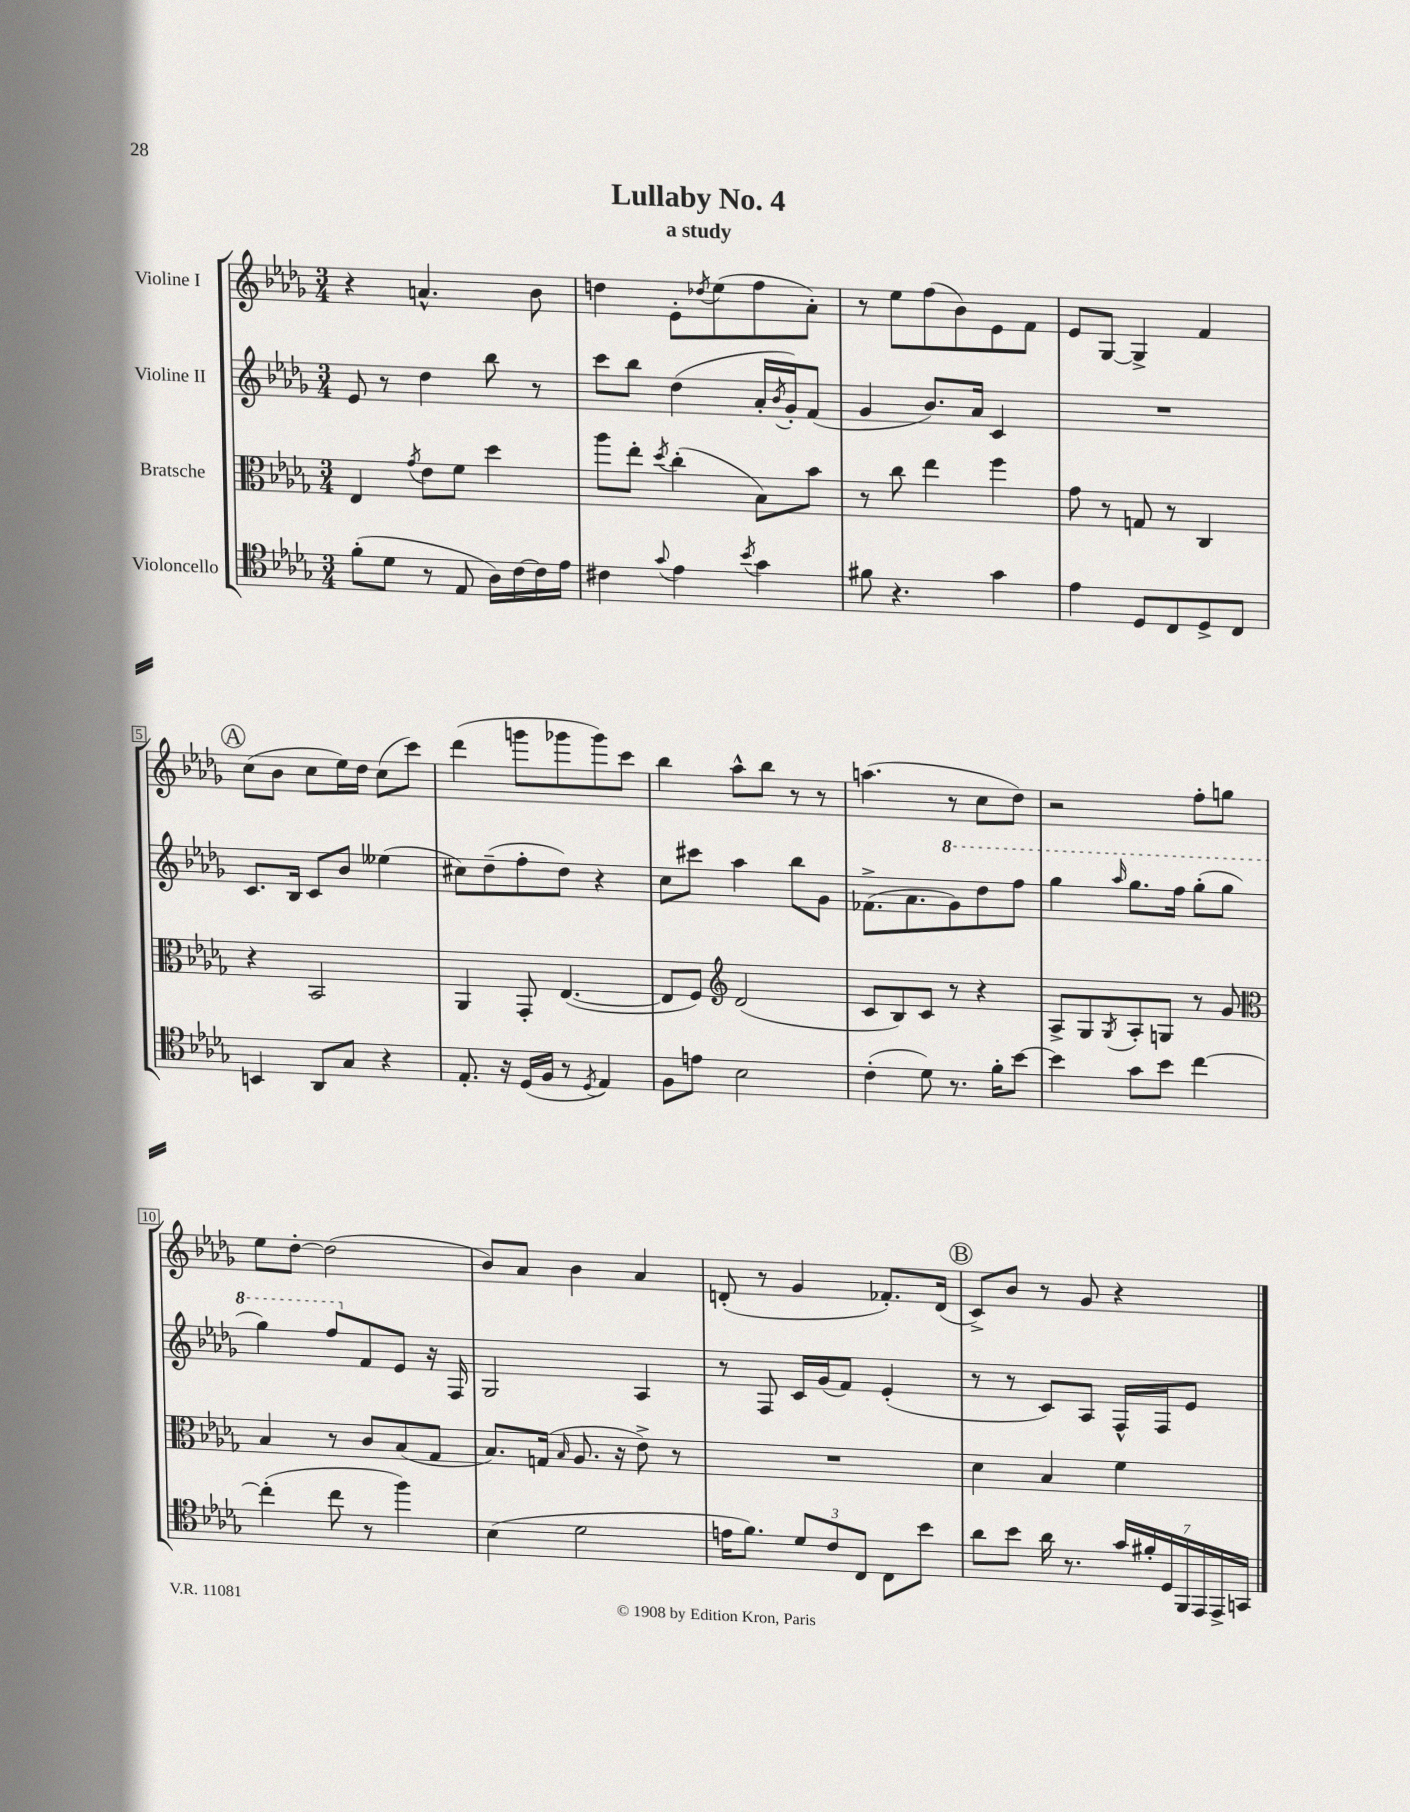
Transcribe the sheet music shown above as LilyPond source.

\header { title = "Lullaby No. 4" subtitle = "a study" }
<<
\new StaffGroup <<
\new Staff = "s0" \with { instrumentName = "Violine I" } {
    \clef treble \key des \major \numericTimeSignature \time 3/4
    r4 a'4.-^ bes'8 |
    d''4 ees'8-. \acciaccatura { des''8 } ees''8( f''8 aes'8-.) |
    r8 ees''8 f''8( bes'8) ees'8 f'8 |
    ees'8 ges8~ ges4-> f'4 |
    \mark \markup { \circle "A" } c''8( bes'8 c''8 ees''16) des''16 c''8( c'''8) |
    des'''4( g'''8 ges'''8 ges'''8) c'''8 |
    bes''4 aes''8-^ bes''8 r8 r8 |
    a''4.( r8 c''8 des''8) |
    r2 f''8-. g''8 |
    ees''8 des''8~-. des''2( |
    bes'8) aes'8 bes'4 aes'4 |
    d'8-.( r8 ges'4 fes'8.-.) d'16( |
    \mark \markup { \circle "B" } c'8->) bes'8 r8 ges'8 r4 \bar "|." |
}
\new Staff = "s1" \with { instrumentName = "Violine II" } {
    \clef treble \key des \major \numericTimeSignature \time 3/4
    ees'8 r8 des''4 bes''8 r8 |
    c'''8 bes''8 des''4( aes'16-. \acciaccatura { bes'8 } ges'16-.) f'8( |
    ges'4 bes'8.) aes'16 c'4 |
    R2. |
    \mark \markup { \circle "A" } c'8. bes16 c'8 bes'8 eeses''4( |
    cis''8) des''8--( f''8-. des''8) r4 |
    c''8 cis'''8 aes''4 bes''8 ges'8 |
    fes'8.->( aes'8. \ottava #1 ges''8) des'''8 f'''8 |
    ges'''4 \grace { aes'''16 } ges'''8. f'''16 ges'''8-.( ges'''8 |
    ges'''4) f'''8 \ottava #0 f'8 ees'8 r16 f16 |
    ges2 aes4 |
    r8 f8 c'16 ges'16( f'8) ees'4-.( |
    \mark \markup { \circle "B" } r8 r8 c'8) aes8 f16-^ f16 ees'8 \bar "|." |
}
\new Staff = "s2" \with { instrumentName = "Bratsche" } {
    \clef alto \key des \major \numericTimeSignature \time 3/4
    ees4 \acciaccatura { ges'8 } ees'8 f'8 des''4 |
    aes''8 ees''8-. \acciaccatura { des''8 } c''4-.( bes8) bes'8 |
    r8 c''8 ees''4 f''4 |
    ges'8 r8 g8 r8 c4 |
    \mark \markup { \circle "A" } r4 bes,2 |
    aes,4 ges,8-. ees4.~( |
    ees8 f8) \clef treble des'2( |
    c'8 bes8) c'8 r8 r4 |
    aes8-> ges8 \acciaccatura { ges8 } aes8-. g8 r8 ges'8 |
    \clef alto bes4 r8 c'8 bes8( ges8 |
    bes8.) g16( \grace { bes16 } aes8. r16 ees'8->) r8 |
    R2. |
    \mark \markup { \circle "B" } des'4 bes4 f'4 \bar "|." |
}
\new Staff = "s3" \with { instrumentName = "Violoncello" } {
    \clef tenor \key des \major \numericTimeSignature \time 3/4
    f'8-.( des'8 r8 ees8 aes16) c'16~ c'16 ees'16 |
    cis'4 \appoggiatura { ges'8 } ees'4 \acciaccatura { bes'8 } ges'4 |
    fis'8 r4. ges'4 |
    ees'4 des8 c8 des8-> c8 |
    \mark \markup { \circle "A" } b,4 aes,8 ges8 r4 |
    ees8.-. r16 des16( f16 r8 \acciaccatura { des8 } ees4) |
    f8 e'8 bes2 |
    c'4-.( des'8) r8. f'16-. bes'8~ |
    bes'4 ges'8 bes'8 c''4~ |
    c''4-.( c''8 r8 f''4) |
    bes4( des'2 |
    e'16 f'8.) \tuplet 3/2 { des'8 c'8 c8 } c8 bes'8 |
    \mark \markup { \circle "B" } aes'8 bes'8 aes'16 r8. \tuplet 7/4 { ges'16 fis'16-. des16 f,16 ees,16 ees,16-> g,16 } \bar "|." |
}
>>
>>
\layout { \context { \Score \override BarNumber.stencil = #(make-stencil-boxer 0.1 0.3 ly:text-interface::print) } }
